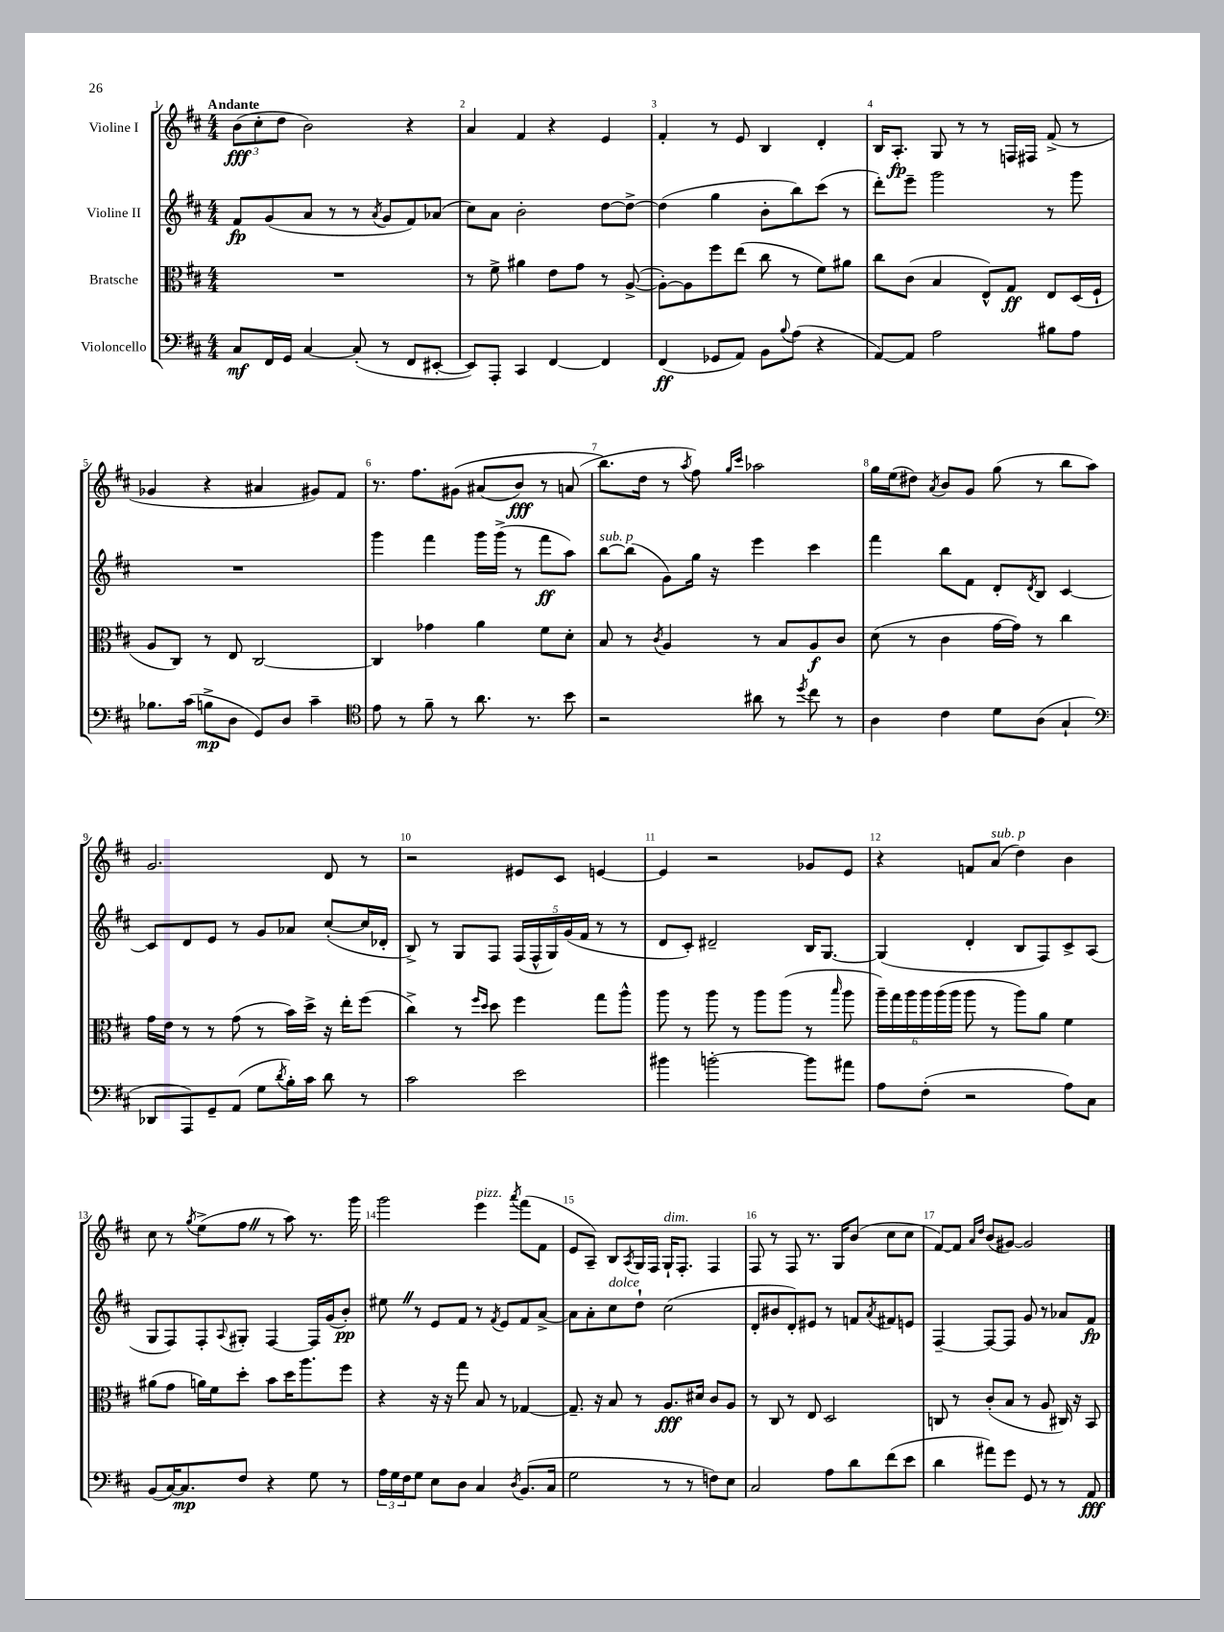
<<
\new StaffGroup <<
\new Staff = "s0" \with { instrumentName = "Violine I" } {
    \clef treble \key d \major \numericTimeSignature \time 4/4 \tempo "Andante"
    \tuplet 3/2 { b'8\fff( cis''8-. d''8 } b'2) r4 |
    a'4 fis'4 r4 e'4 |
    fis'4-. r8 e'8 b4 d'4-. |
    b16 a8.-.\fp g8 r8 r8 f16 fis16 fis'8->( r8 |
    ges'4 r4 ais'4 gis'8) fis'8 |
    r8. fis''8. gis'8\( ais'8( b'8\fff) r8 a'8( |
    b''8.\) d''16 r8 \acciaccatura { a''8 } fis''8) \grace { g''16 cis'''16 } aes''2 |
    g''16 e''16( dis''8) \acciaccatura { a'8 } b'8 g'8 g''8( r8 b''8 a''8) |
    g'2. d'8 r8 |
    r2 eis'8 cis'8 e'4~ |
    e'4 r2 ges'8 e'8 |
    r4 f'8 a'8^\markup { \italic "sub. p" }( d''4) b'4 |
    cis''8 r8 \acciaccatura { g''8 } e''8->( fis''8 \once \override BreathingSign.text = \markup { \musicglyph "scripts.caesura.straight" } \breathe r8 a''8) r8. g'''16 |
    g'''2 e'''4^\markup { \italic "pizz." } \acciaccatura { a'''8 } fis'''8( fis'8 |
    e'8 a8--) b8 \acciaccatura { a8 } g16 fis16 g16-!^\markup { \italic "dim." } fis8.-. fis4 |
    fis8 r8 fis8 r8. g16 b'8( cis''8 cis''8 |
    fis'8~) fis'8 \grace { a'16 d''16 } b'8( gis'8~) gis'2 \bar "|." |
}
\new Staff = "s1" \with { instrumentName = "Violine II" } {
    \clef treble \key d \major \numericTimeSignature \time 4/4
    fis'8\fp g'8( a'8 r8 r8 \acciaccatura { a'8 } g'8 fis'8) aes'8( |
    cis''8) a'8 b'2-. d''8~ d''8~-> |
    d''4( g''4 b'8-. b''8) cis'''8( r8 |
    d'''8-.) e'''8-- g'''2 r8 g'''8 |
    R1 |
    g'''4 fis'''4 g'''16 g'''16->( r8 fis'''8\ff a''8) |
    b''8~^\markup { \italic "sub. p" } b''8( g'8) g''16 r16 e'''4 cis'''4 |
    fis'''4 b''8 fis'8 d'8-. \acciaccatura { d'8 } b8 cis'4~ |
    cis'8 d'8 e'8 r8 g'8 aes'8 cis''8~-.( cis''16 des'16-. |
    b8->) r8 g8 fis8 \tuplet 5/4 { fis16( fis16-^ g16) g'16( fis'16 } r8 r8 |
    d'8 cis'8-.) dis'2-- b16 g8.~ |
    g4( d'4-. b8 fis8) cis'8-> a8( |
    g8 fis8) fis8-. \appoggiatura { a8 } gis8-. fis4~ fis16 g'16( b'8-.\pp) |
    eis''8 \once \override BreathingSign.text = \markup { \musicglyph "scripts.caesura.straight" } \breathe r8 e'8 fis'8 r8 \acciaccatura { fis'8 } e'8 fis'8 a'8~-> |
    a'8 a'8-. cis''8^\markup { \italic "dolce" } d''8-! cis''2( |
    d'8-. bis'8 d'8-.) eis'8 r8 f'8 \acciaccatura { a'8 } fis'8 e'8 |
    fis4~-- fis8~ fis8 g'8 r8 aes'8 fis'8\fp \bar "|." |
}
\new Staff = "s2" \with { instrumentName = "Bratsche" } {
    \clef alto \key d \major \numericTimeSignature \time 4/4
    R1 |
    r8 fis'8-> ais'4 e'8 g'8 r8 a8~->( |
    a8~-.) a8 fis''8 e''8( cis''8 r8 fis'8) ais'8 |
    cis''8 cis'8( b4 e8-^) g8\ff e8 d16( fis16-! |
    a8 cis8) r8 e8 cis2~ |
    cis4 ges'4 a'4 fis'8 d'8-. |
    b8 r8 \acciaccatura { cis'8 } a4 r8 b8 a8\f cis'8 |
    d'8( r8 cis'4 g'16~ g'16) r8 cis''4 |
    g'16 e'16 r8 r8 g'8( r8 b'16) d''16-> r16 e''16-. fis''8( |
    cis''4->) r8 \grace { fis''16 d''16 } d''8 fis''4 g''8 a''8-^ |
    a''8 r8 a''8 r8 a''8 a''8( r8 \grace { b''16 } a''8 |
    \tuplet 6/4 { a''16--) g''16 a''16 a''16 a''16( a''16 } a''8 r8 a''8) a'8 fis'4 |
    ais'8( g'8 a'16) fis'16 d''8-. b'8 d''16 a''8. fis''8 |
    r4 r16 r16 g''8 b8 r8 ges4~ |
    ges8.-- r16 b8 r8 a8.\fff dis'16 cis'8 a8 |
    r8 cis8 r8 e8 d2 |
    c8 r8 cis'8-.( b8 r8 a8 cis16) r16 b,8 \bar "|." |
}
\new Staff = "s3" \with { instrumentName = "Violoncello" } {
    \clef bass \key d \major \numericTimeSignature \time 4/4
    cis8\mf fis,16 g,16 cis4~ cis8-.( r8 fis,8 eis,8~-. |
    eis,8) a,,8-. cis,4 fis,4~ fis,4 |
    fis,4\ff( ges,8 a,8) b,8 \appoggiatura { b8 } a8( r4 |
    a,8~) a,8 a2 bis8 a8 |
    bes8. cis'16( b8->\mp d8 g,8) d8 cis'4-- |
    \clef tenor e'8 r8 fis'8-- r8 a'8. r8. b'8 |
    r2 ais'8 r8 \acciaccatura { d''8 } cis''8 r8 |
    a4 cis'4 d'8 a8( g4-! |
    \clef bass des,8 a,,8) g,8-- a,8( g8 \acciaccatura { d'8 } b16-.) cis'16 d'8 r8 |
    cis'2 e'2 |
    bis'4 b'2~-. b'8 ais'8 |
    a8 fis8-.( r2 a8) cis8 |
    b,8( cis16~) cis8.\mp fis8 r4 g8 r8 |
    \tuplet 3/2 { a16 g16 fis16 } g8 e8 d8 cis4 \acciaccatura { d8 } b,8.( cis16 |
    g2 r8 r8 f8) e8 |
    cis2 a8 d'8 fis'8( e'8 |
    d'4 ais'8) g'8 g,8 r8 r8 a,8\fff \bar "|." |
}
>>
>>
\layout { \context { \Score \override BarNumber.break-visibility = ##(#f #t #t) barNumberVisibility = #all-bar-numbers-visible } }
